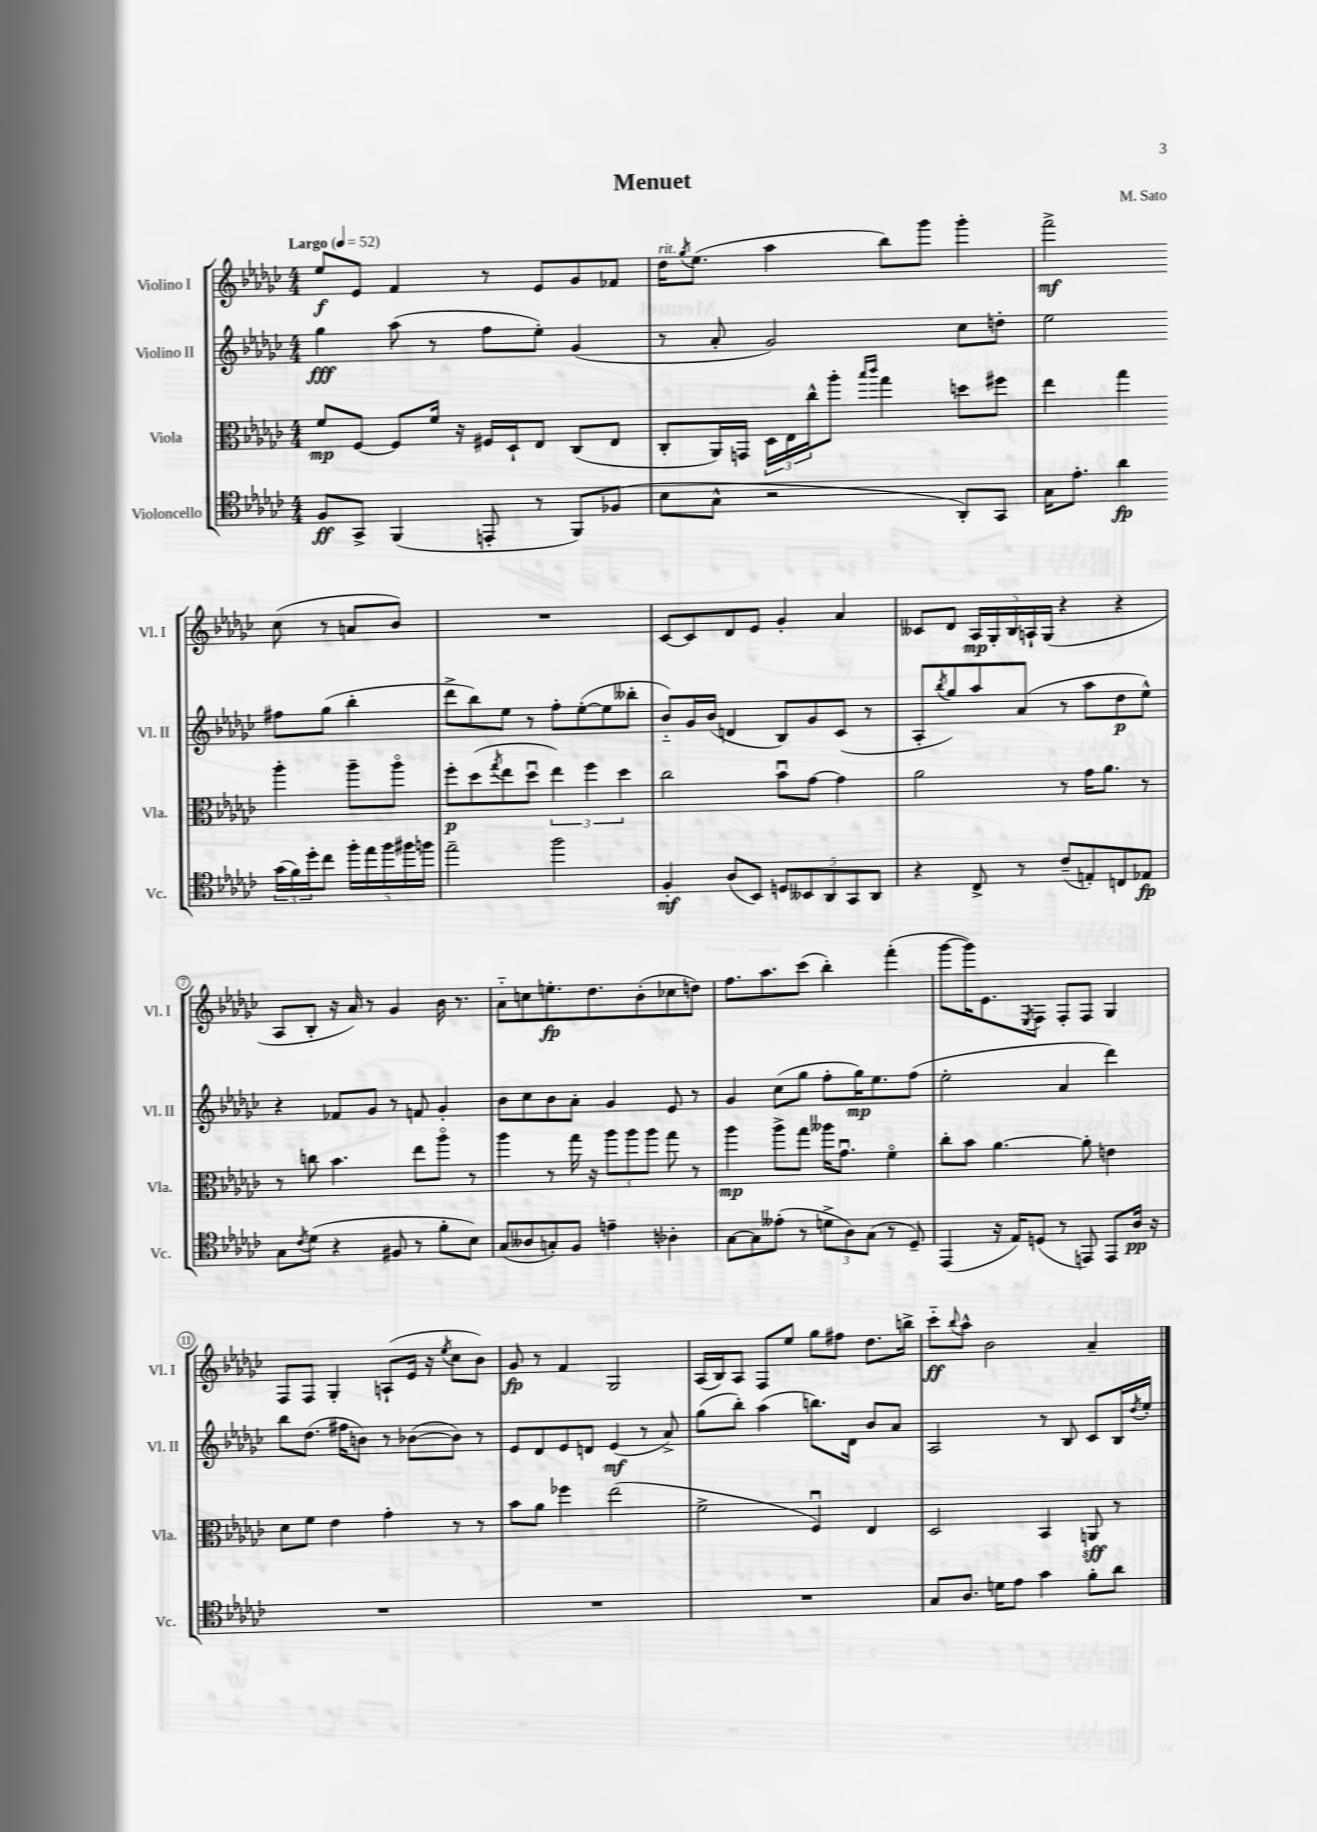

**kern	**kern	**kern	**kern
*staff4	*staff3	*staff2	*staff1
*clefC4	*clefC3	*clefG2	*clefG2
*k[b-e-a-d-g-c-]	*k[b-e-a-d-g-c-]	*k[b-e-a-d-g-c-]	*k[b-e-a-d-g-c-]
*M4/4	*M4/4	*M4/4	*M4/4
*MM52	*MM52	*MM52	*MM52
8F	8f	4gg-	8ee-
8GG-^	[8F	.	8e-
(4FF	8F]	(8aa-	4f
.	16f	8r	.
.	16r	.	.
8EE'	16F#	8ff	8r
.	16D-`	.	.
8r	8E-	8ee-')	8e-
8FF)	(8C-	(4g-	8g-
(8F-	8E-	.	8f-
=	=	=	=
8B-	8C-'	8r	16dd-
.	.	.	8qgg-
.	.	.	(8.ee-
8G-^^	16AA-)	8a-'	.
.	16GG	.	.
2r	24D-	2g-)	4aa-
.	24E-	.	.
.	24cc-^^	.	.
.	8aa-'	.	.
.	16qqbb-	.	.
.	16qqccc-	.	.
.	4gg-	.	8bb-)
.	.	.	8ggg-
8AA-')	8dd	8cc-	4ggg-'
8GG-	8ff#	8dd'	.
=	=	=	=
16G-	4ee-	2ee-	2fff^
8.e-'	.	.	.
4a-	4gg-	.	.
(24g-	4aa-'	8ff#	(8cc-
24f)	.	.	.
24dd-'	.	.	.
8cc-	.	(8gg-	8r
20ff'	8aa-~	4bb-'	8a
20ee-	.	.	.
20ff	.	.	.
.	8aa-o	.	8b-)
20ff#	.	.	.
20ff	.	.	.
=	=	=	=
2ee-~	8ff'	8ddd-^	1r
.	(8dd-	8bb-)	.
.	8qgg-	.	.
.	8ee-	8ee-	.
.	8dd-u	8r	.
2ff	6ee-)	8ff'	.
.	.	([8ee-'	.
.	6ff	.	.
.	.	8ee-]	.
.	6dd-	.	.
.	.	8bb--'	.
=	=	=	=
4F'	2cc-	8b-'~)	[8c-
.	.	16g-	8c-]
.	.	(16b-	.
(8A-	.	4d	8d-
8BB-)	.	.	8e-
10D	8b-u	8B-)	4g-'
10BB--	.	.	.
.	[8g-	8g-	.
10AA-	.	.	.
.	4g-]	(8c-	4a-
10GG-	.	.	.
.	.	8r	.
10AA-	.	.	.
=	=	=	=
4r	2a-	8A-'	8c--
.	.	8qbb-	.
.	.	8gg-)	8d-
8C-^	.	8aa-	20A-
.	.	.	20G-'
.	.	.	20B-
8r	.	(8a-	.
.	.	.	20A`
.	.	.	(20G-
(8c-~	8r	8r	4r
8E')	16g-	8aa-	.
.	8.a-	.	.
8C	.	8dd-	4r
8E-	8r	8ee-^^)	.
=	=	=	=
8G-	8r	4r	8A-
8qc-	.	.	.
(8d-	8cc	.	8B-'
4r	4.b-	8f-	16r
.	.	.	16a-)
.	.	8g-	8r
8F#	.	8r	4g-
8r	8ee-	8f	.
8f'	8aa-o	4g-'	16b-
.	.	.	8.r
8B-)	8r	.	.
=	=	=	=
(8G-	4aa-	8b-	8a-'~
8A--	.	8cc-	8cc
8G')	8r	8b-	8.ee'
8F	16gg-	8a-'	.
.	16r	.	8.dd-
4e~	12aa-	4g-	.
.	12aa-	.	.
.	.	.	(8b-'
.	12aa-	.	.
4A-'	8gg-	8e-	8cc-
.	8r	8r	8dd)
=	=	=	=
[8G-	4aa-	4g-	8.ff
8G-]	.	.	.
.	.	.	8.aa-
(8e--'	8aa-^	(8cc-	.
8r	8gg-	8gg-	(8ccc-
12d^	16aa--	8ff'	4bb-')
.	8.g-u	.	.
12A-)	.	.	.
.	.	16gg-)	.
(12G-	.	.	.
.	.	8.ee-	.
8r	4fo	.	(4fff'
8D-~)	.	(8ff	.
=	=	=	=
(4EE-	8cc-'	2ee-'	[8ggg-
.	8b-	.	16ggg-])
.	.	.	8.e-
16r	[4.a-	.	.
16E-)	.	.	.
.	.	.	8qE-
(8D	.	.	8F
8r	.	4a-	8F'
8EE)	8a-']	.	8F
8EE	4e	4ddd-)	4G-
16A-	.	.	.
16r	.	.	.
=	=	=	=
1r	8d-	8bb-	8F
.	8f	(8.dd-	8F
.	4e-	.	4G-'
.	.	16ff#	.
.	.	8b)	.
.	4g-'	8r	(8A`
.	.	([8b-	16e-
.	.	.	16r
.	.	.	8qee-
.	8r	8b-])	8cc-
.	8r	8r	8b-)
=	=	=	=
1r	8b-	8e-	8g-
.	8a-	8d-	8r
.	4ff-	8e-	4f
.	.	8d	.
.	(2ee-	(4e-	2G-
.	.	8r	.
.	.	8a-^)	.
=	=	=	=
1r	2f^	(8gg-	(16A-
.	.	.	16B-)
.	.	8bb-')	8A-
.	.	(4aa-	8F
.	.	.	8ee-
.	4Fu)	8.bb)	8gg-
.	.	.	8ff#
.	.	16d-	.
.	4E-	8b-	8.dd-
.	.	8a-	.
.	.	.	16bb^
=	=	=	=
8G-	2D-	2A-	8ccc-'~
.	.	.	8qqbb-
8.A-	.	.	8aa-^^
.	.	.	2b-
16d	.	.	.
8e-	.	.	.
4g-	4BB-	8r	.
.	.	8B-	.
8f'	8AA	8c-	4a-~
8a-	8r	16B-	.
.	.	8qdd-	.
.	.	16ee-'	.
==	==	==	==
*-	*-	*-	*-
